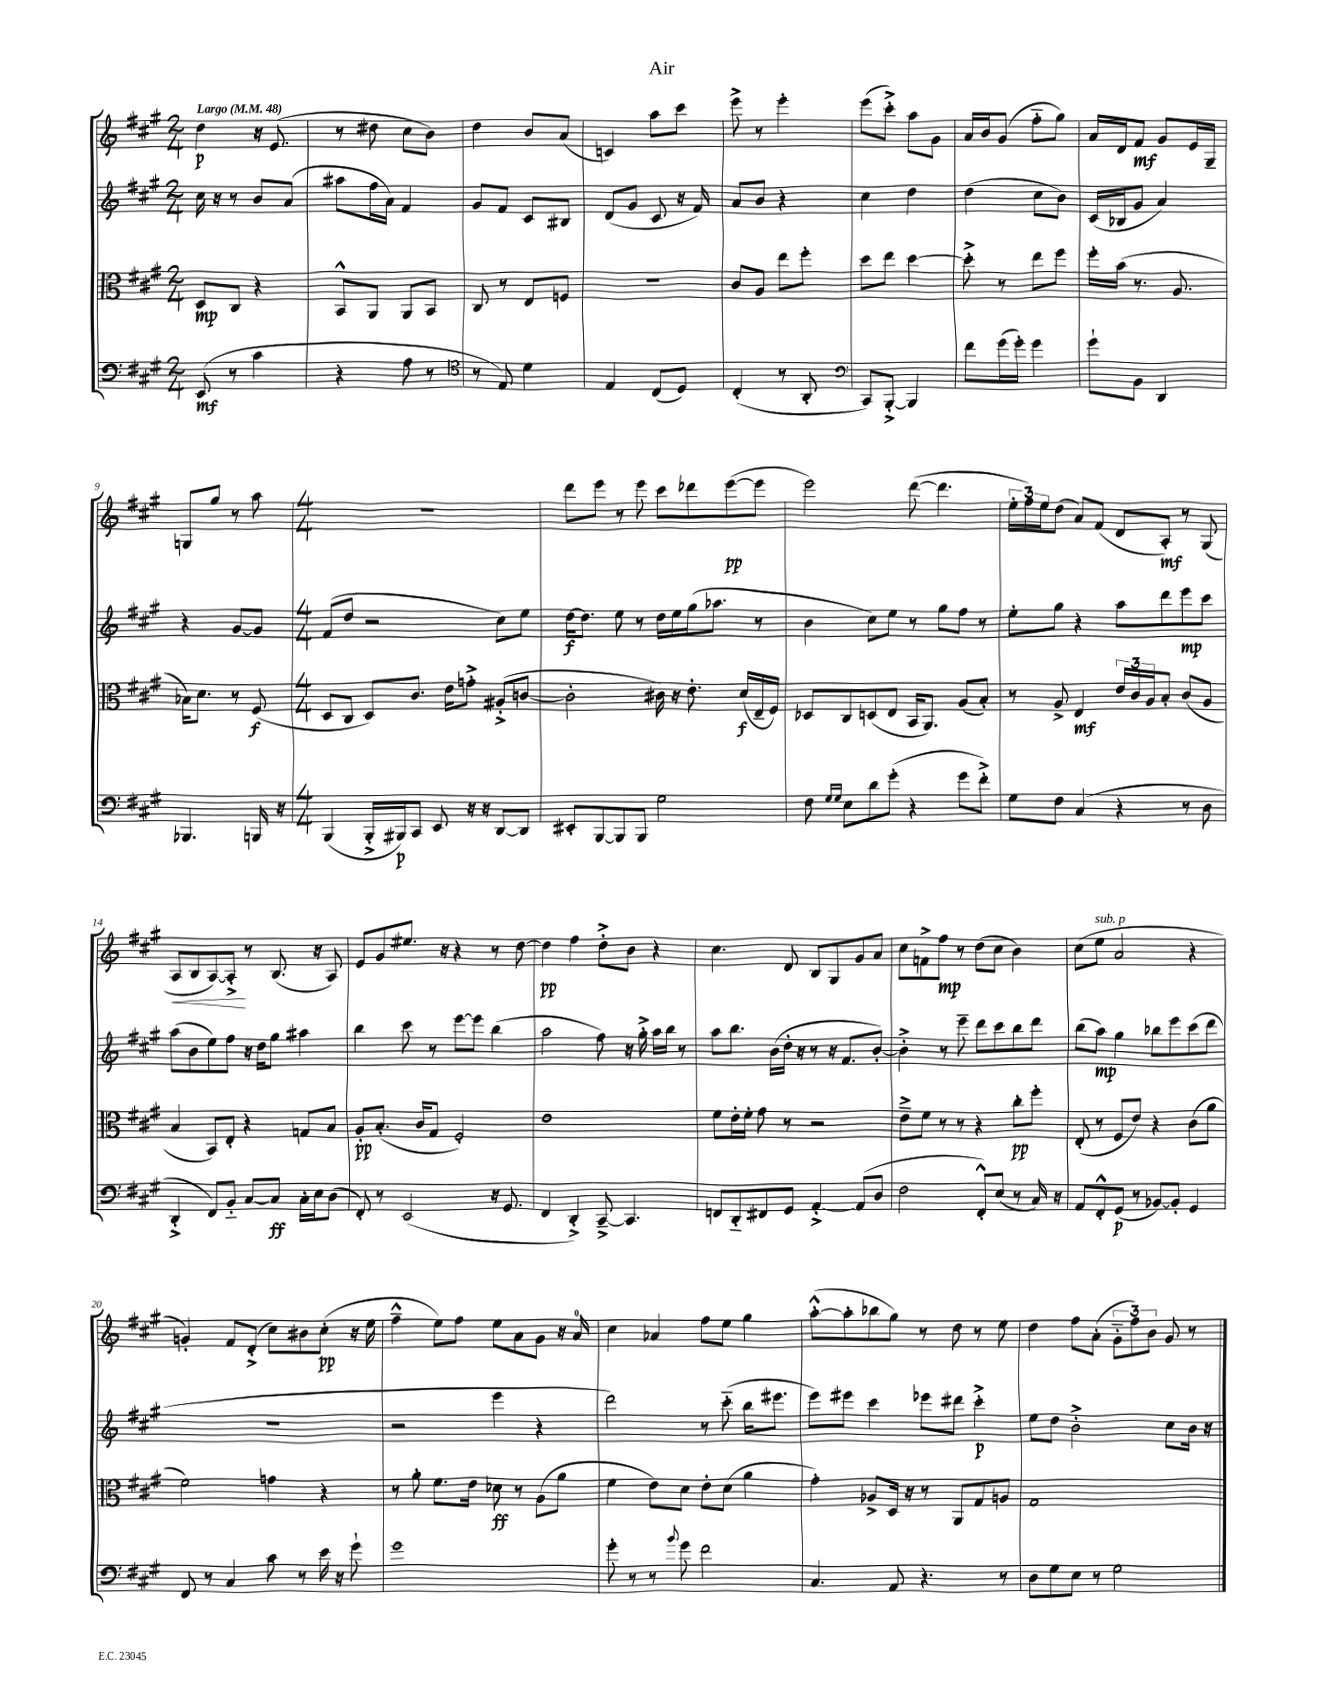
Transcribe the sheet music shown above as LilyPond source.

\header { title = "Air" }
<<
\new StaffGroup <<
\new Staff = "s0" {
    \clef treble \key a \major \numericTimeSignature \time 2/4 \tempo "Largo" 4 = 48
    d''4\p r16 e'8.( |
    r8 dis''8 cis''8 b'8) |
    d''4 b'8 a'8( |
    c'4) a''8 cis'''8 |
    e'''8-> r8 e'''4-. |
    e'''8( cis'''8-.->) a''8 gis'8 |
    a'16 b'16 gis'8( fis''8-_ gis''8) |
    a'16 d'16 fis'8\mf gis'8 e'16 gis16-- |
    g8 gis''8 r8 a''8 |
    \numericTimeSignature \time 4/4 R1 |
    d'''8 e'''8 r8 e'''8 cis'''8 des'''8 e'''8~\pp( e'''8 |
    e'''2) d'''8~( d'''4. |
    \tuplet 3/2 { e''16-. fis''16) e''16 } d''8( a'8) fis'8( d'8 a8-.\mf) r8 gis8( |
    a8\< b8 a8~) a8-.->\! r8 b8.( r16 a8) |
    e'8 gis'8 eis''8. r16 r4 r8 d''8~ |
    d''4\pp fis''4 d''8-.-> b'8 r4 |
    cis''4. d'8 b8 gis8 gis'8 a'8 |
    cis''8 f'8-> fis''8\mp r8 d''8( cis''8 b'4) |
    cis''8( e''8^\markup { \italic "sub. p" } a'2 r4 |
    g'4-.) fis'8 d'8-.->( cis''8) bis'8 cis''8-.\pp( r16 e''16 |
    fis''4---^ e''8) fis''8 e''8 a'8 gis'8 r16 a'16-0 |
    cis''4 aes'4 fis''8 e''8 gis''4 |
    a''8~-.-^( a''8-. bes''8 gis''8) r8 d''8 r8 e''8 |
    d''4 fis''8 a'8-.( \tuplet 3/2 { gis'8-_ fis''8) b'8 } gis'8 r8 \bar "|." |
}
\new Staff = "s1" {
    \clef treble \key a \major \numericTimeSignature \time 2/4
    cis''16 r16 r8 b'8 a'8( |
    ais''8 fis''16 a'16) fis'4 |
    gis'8 fis'8 cis'8 bis8 |
    d'8( gis'8 cis'8 r16 fis'16) |
    a'8 b'8 r4 |
    cis''4 d''4 |
    d''4( cis''8 b'8) |
    cis'16( bes16 gis'8 a'4) |
    r4 gis'8~ gis'8 |
    \numericTimeSignature \time 4/4 fis'8( d''8 r2 cis''8) e''8 |
    d''16~\f d''8. e''8 r8 d''16 e''16 gis''16( aes''8. r8 |
    b'4 cis''8) e''8 r8 gis''8 fis''8 r8 |
    e''8-. gis''8 r4 a''8 d'''8 e'''8\mp cis'''8 |
    a''8( b'8 e''8) fis''8 r16 d''16 gis''8 ais''4 |
    b''4 cis'''8 r8 e'''8~ e'''8 b''4( |
    a''2 fis''8) r16 gis''16-.-> a''16 b''16 r8 |
    a''8 b''8. b'16( d''16-. r16 r8 r16 fis'8. b'8~-.) |
    b'4-.-> r8 e'''8-- d'''8 cis'''8 b''8 d'''8 |
    b''8( a''8\mp) gis''4 bes''8 e'''8 cis'''8( d'''8 |
    R1 |
    r2 e'''4 r4 |
    d'''2) r8 cis'''8-_( b''16 eis'''8. |
    e'''8) eis'''8 cis'''4 ees'''8 dis'''8 cis'''4-.->\p |
    e''8 d''8 b'2-.-> cis''8 b'16 r16 \bar "|." |
}
\new Staff = "s2" {
    \clef alto \key a \major \numericTimeSignature \time 2/4
    d8\mp cis8 r4 |
    b,8-^ a,8 a,8 b,8 |
    cis8 r8 e8 f8 |
    r2 |
    cis'8 a8 e''8 fis''8-. |
    d''8 e''8 d''4~ |
    d''8-.-> r8 e''8 fis''8 |
    fis''16-. b'16( r8. a8. |
    bes16) d'8. r8 fis8\f( |
    \numericTimeSignature \time 4/4 d8 cis8 d8) cis'8. e'16 g'8-.-> ais8-.->( c'8~ |
    c'2-. cis'16) r16 e'8.-. d'16\f( e16-- fis16) |
    des8 cis8 d8( e8 b,16 a,8.) a8( b8-.) |
    r8 a8-> e4\mf \tuplet 3/2 { e'16 cis'16 a16 } b8-. cis'8( a8 |
    b4 b,8) e8-. r4 g8 b8 |
    a8-.\pp b8.-.( cis'16 gis8 fis2-.) |
    e'1 |
    fis'8 e'16-. fis'16-. gis'8 r8 r2 |
    e'8---> fis'8 r8 r8 r4 cis''8-.\pp fis''8-. |
    e8-.( r8 fis8 e'8) r4 cis'8( a'8 |
    fis'2) g'4 r4 |
    r8 a'8-. fis'8. e'16 des'8\ff r8 a8( a'8 |
    fis'4 e'8) d'8 e'8-. d'8( a'4 |
    gis'4-.) aes8-> d16 r16 r8 a,8 gis8 a8 |
    gis1 \bar "|." |
}
\new Staff = "s3" {
    \clef bass \key a \major \numericTimeSignature \time 2/4
    e,8\mf( r8 cis'4 |
    r4 a8 r8 |
    \clef tenor r8 e8) d'4 |
    e4 cis8( d8) |
    cis4-.( r8 a,8-. |
    \clef bass cis,8) b,,8~-.-> b,,4 |
    fis'8 gis'16( gis'16-.) gis'4 |
    gis'8-! b,8 d,4 |
    bes,,4. b,,16 r16 |
    \numericTimeSignature \time 4/4 b,,4( b,,16-.-> bis,,16\p) cis,8 e,8 r16 r16 d,8~ d,8 |
    eis,8-. b,,8~ b,,8 b,,8 gis2 |
    fis8 \grace { gis16 gis16 } e8 d'8 gis'8-.( r4 gis'8 fis'8-.->) |
    gis8 fis8 cis4( r4 r8 d8 |
    d,4-.-> fis,8) b,8-_ cis8~ cis8\ff cis16-. e16 d8( |
    fis,8-.) r8 e,2( r16 gis,8. |
    fis,4 d,4-.->) cis,8~---> cis,4. |
    f,8 d,8-_ fis,8 gis,8 a,4~-.-> a,8( d8 |
    fis2 fis,8-.-^) e8( r8 cis16) r16 |
    a,8 fis,8-.-^ gis,8\p( r8 bes,8~) bes,8-. gis,4 |
    fis,8 r8 cis4 cis'8 r8 e'16 r16 gis'8-! |
    gis'1 |
    gis'8-. r8 r8 \appoggiatura { b'8 } gis'8 fis'2 |
    cis4. a,8 r4. r8 |
    d8 gis8 e8 r8 gis2 \bar "|." |
}
>>
>>
